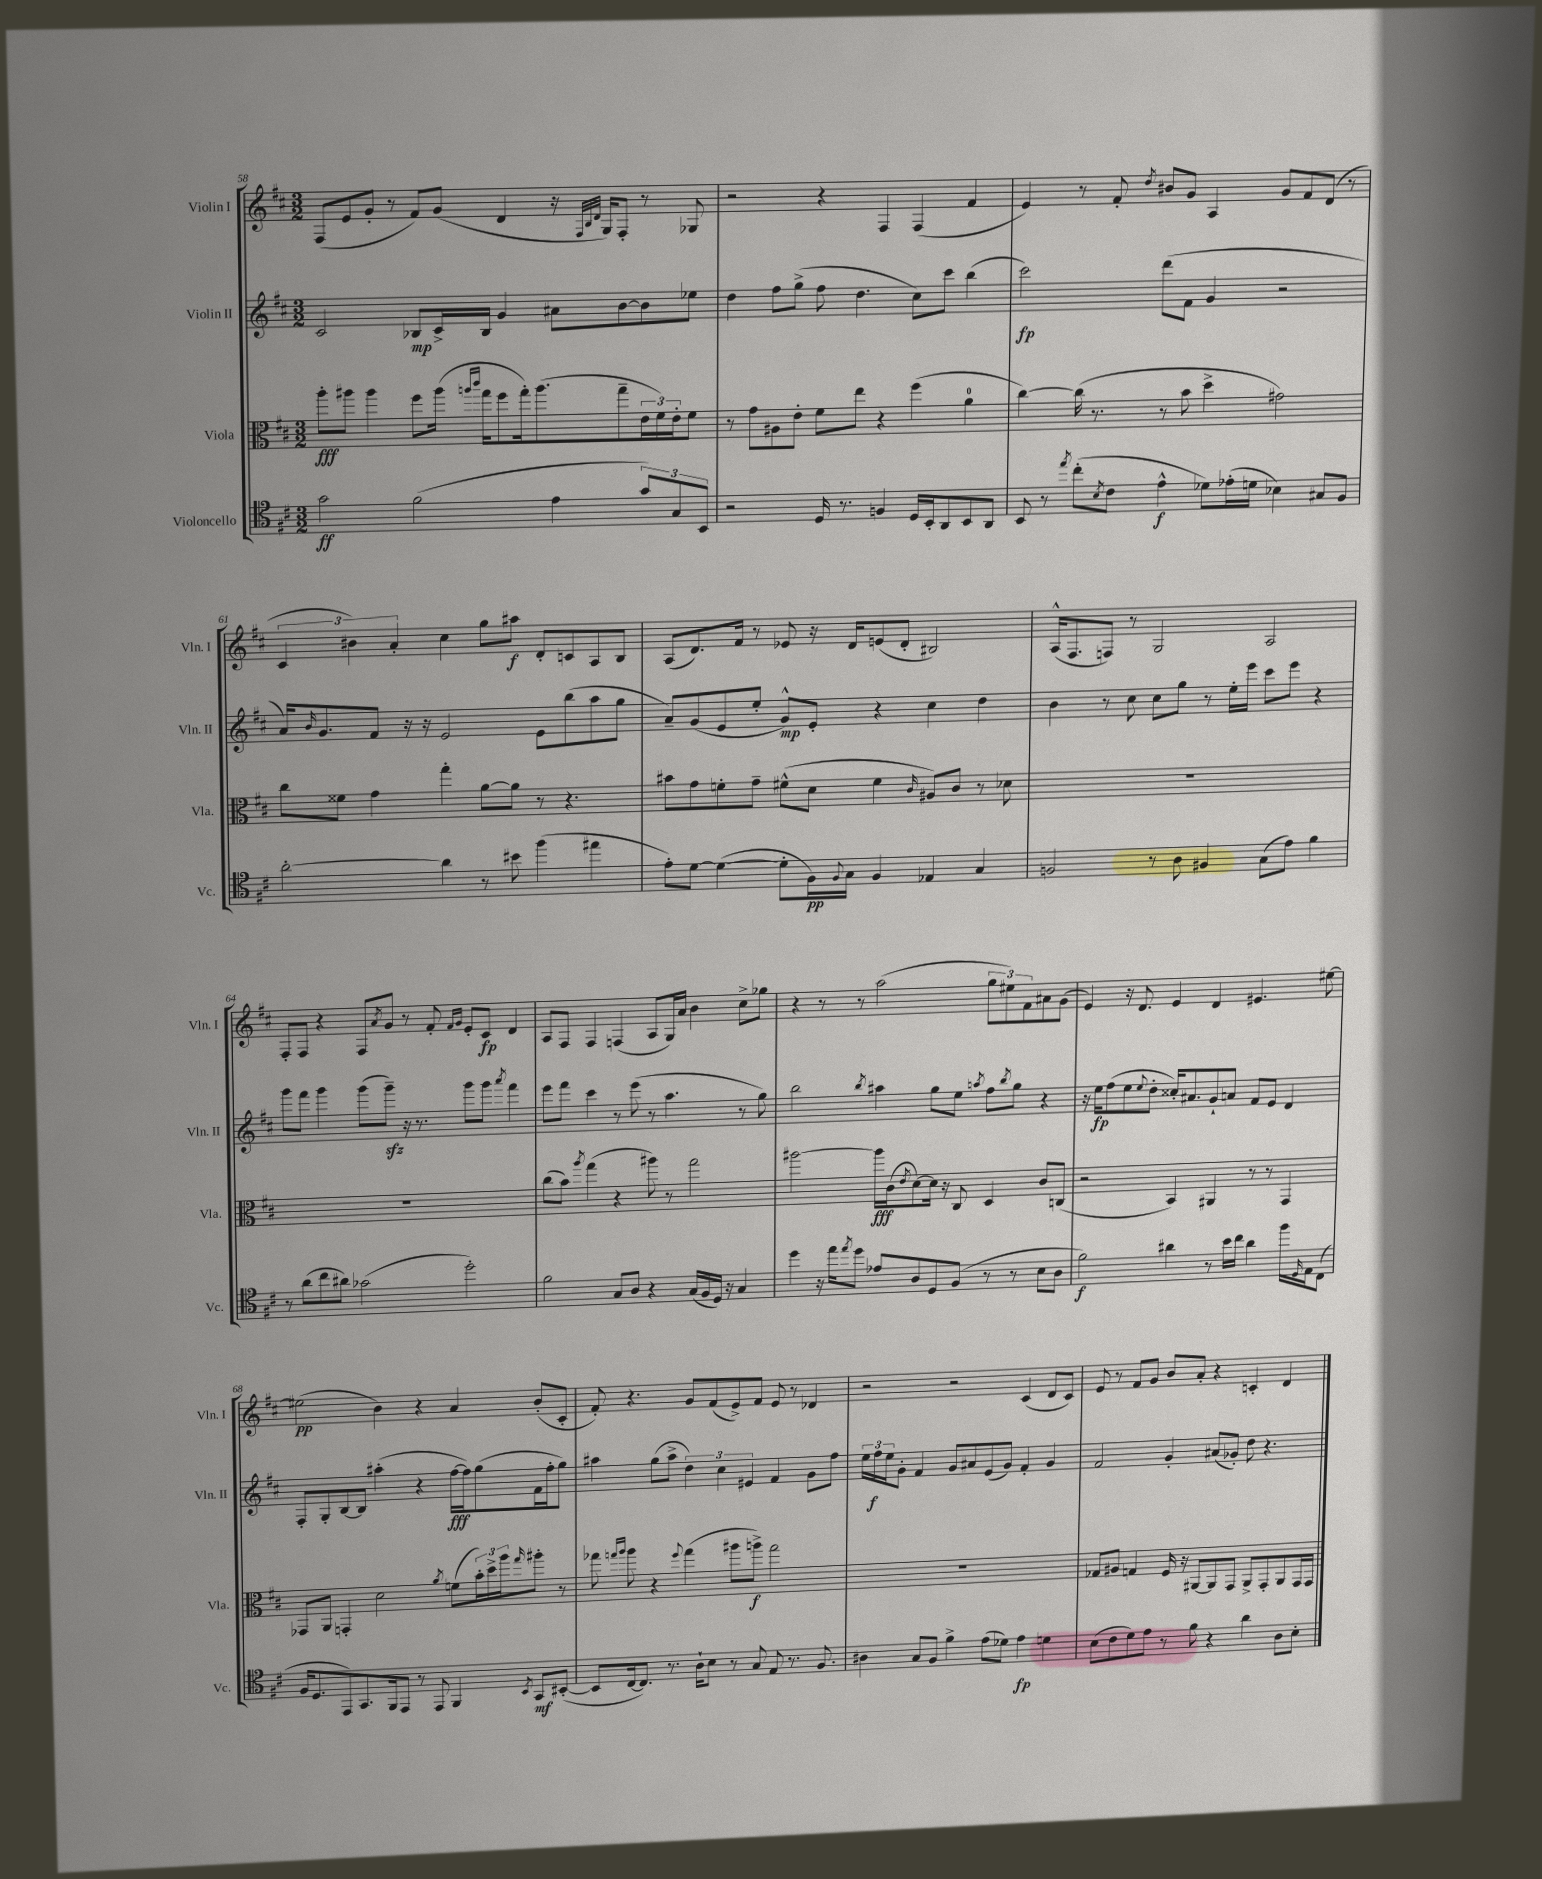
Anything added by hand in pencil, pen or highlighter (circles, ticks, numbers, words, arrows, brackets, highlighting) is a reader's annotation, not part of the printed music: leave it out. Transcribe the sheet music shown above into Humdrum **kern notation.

**kern	**dynam	**kern	**dynam	**kern	**dynam	**kern	**dynam
*part4	*part4	*part3	*part3	*part2	*part2	*part1	*part1
*staff4	*staff4	*staff3	*staff3	*staff2	*staff2	*staff1	*staff1
*I"Violoncello	*	*I"Viola	*	*I"Violin II	*	*I"Violin I	*
*I'Vc.	*	*I'Vla.	*	*I'Vln. II	*	*I'Vln. I	*
*clefC4	*	*clefC3	*	*clefG2	*	*clefG2	*
*k[f#c#]	*	*k[f#c#]	*	*k[f#c#]	*	*k[f#c#]	*
*M3/2	*	*M3/2	*	*M3/2	*	*M3/2	*
=58	=58	=58	=58	=58	=58	=58	=58
2g\	ff	8aa'\L	fff	2c#/	.	(8F#/L	.
.	.	8aa#X\J	.	.	.	8e/	.
.	.	4aa#\	.	.	.	8g'/J	.
.	.	.	.	.	.	8r	.
(2f#\	.	8ff#\L	.	8B-X/L	mp	8f#/L)	.
.	.	(16aa#\Jk	.	16c#^/L	.	(8g/J	.
.	.	16qqaan/LL	.	.	.	.	.
.	.	16qqccc#/JJ	.	.	.	.	.
.	.	16gg\KL	.	16B-/JJ	.	.	.
.	.	8ff#\	.	4g/	.	4d/	.
.	.	16gg'\k)	.	.	.	.	.
.	.	(8.aa\	.	.	.	.	.
4e\	.	.	.	8a#X\L	.	16r	.
.	.	.	.	.	.	32qqF#/LLL	.
.	.	.	.	.	.	32qqB/	.
.	.	.	.	.	.	32qqd/JJJ	.
.	.	.	.	.	.	16G/KL)	.
.	.	8gg~\	.	[8b\	.	8F#'/J	.
12g/L)	.	24e\L	.	8b\]	.	8r	.
.	.	24f#\)	.	.	.	.	.
12G/	.	24e'\J	.	.	.	.	.
.	.	8f#\J	.	8ee-X\J	.	8G-X/	.
12BB/J	.	.	.	.	.	.	.
=59	=59	=59	=59	=59	=59	=59	=59
2r	.	8r	.	4dd\	.	2r	.
.	.	8g\L	.	.	.	.	.
.	.	8A#X\	.	8ff#\L	.	.	.
.	.	8e'\J	.	(8gg^\J	.	.	.
16D/	.	8f#\L	.	8ff#\	.	4r	.
8.r	.	.	.	.	.	.	.
.	.	8ee\J	.	4.dd\	.	.	.
4Fn/	.	4r	.	.	.	4F#/	.
16D/LL	.	(4ff#\	.	8cc#\L)	.	(4F#/	.
16BB'/J	.	.	.	.	.	.	.
8AA/	.	.	.	8ccc#\J	.	.	.
8BB/	.	4a\	.	(4bb\	.	4f#/	.
8AA/J	.	.	.	.	.	.	.
=60	=60	=60	=60	=60	=60	=60	=60
8BB/	.	[4cc#\)	.	2ccc#\)	fp	4e/)	.
8r	.	.	.	.	.	.	.
8qee/	.	.	.	.	.	.	.
(8cc#'\L	.	(16cc#\]	.	.	.	8r	.
.	.	8.r	.	.	.	.	.
8qB/	.	.	.	.	.	.	.
8c#\J	.	.	.	.	.	8f#'/	.
.	.	.	.	.	.	8qdd/	.
4e^^\	f	8r	.	(8ddd\L	.	8b#X/L	.
.	.	8b\	.	8f#\J	.	8g/J	.
8d-X\L)	.	4dd^\	.	4g/	.	4A/	.
(16e-X'\L	.	.	.	.	.	.	.
16dn\JJ	.	.	.	.	.	.	.
4B-X\)	.	2g#X\)	.	2r	.	8g/L	.
.	.	.	.	.	.	8f#/	.
8G#X/L	.	.	.	.	.	(8d/J	.
8F#/J	.	.	.	.	.	8r	.
!!LO:LB:g=z
=61	=61	=61	=61	=61	=61	=61	=61
[2a'\	.	8cc#\L	.	16a/KL)	.	6c#/	.
.	.	.	.	16qqb/	.	.	.
.	.	.	.	8.g/	.	.	.
.	.	8f##X\J	.	.	.	.	.
.	.	.	.	.	.	6b#X\)	.
.	.	4g\	.	8f#/J	.	.	.
.	.	.	.	.	.	6a'/	.
.	.	.	.	16r	.	.	.
.	.	.	.	16r	.	.	.
4a\]	.	4gg'\	.	2e/	.	4cc#\	.
8r	.	[8a\L	.	.	.	8gg\L	.
8b#X\	.	8a\J]	.	.	.	8aa#X\J	f
(4ff#\	.	8r	.	8e\L	.	8d'/L	.
.	.	4.r	.	(8bb\	.	8cn/	.
4ee#X\	.	.	.	8aa\	.	8A/	.
.	.	.	.	8gg\J	.	8B/J	.
=62	=62	=62	=62	=62	=62	=62	=62
8e'\L)	.	8b#X\L	.	8a~/L)	.	(8A/L	.
[8d\J	.	8g\	.	(8g/	.	8.d/)	.
(4d\_	.	8fn'\	.	8e/	.	.	.
.	.	.	.	.	.	16f#/Jk	.
.	.	8g~\J	.	8ee'/J	.	8r	.
8d'\L]	.	(8f#X^^\L	.	8g^^/L)	mp	8e-X/	.
16F#\L)	pp	8d\J	.	8e'/J	.	16r	.
8qqF#/	.	.	.	.	.	.	.
16G\JJ	.	.	.	.	.	16d/KL	.
4F#/	.	4f#\	.	4r	.	(8en/	.
.	.	.	.	.	.	8d'/J	.
.	.	16qqc#/	.	.	.	.	.
4E-X/	.	8A#X/L)	.	4cc#\	.	2B#X/)	.
.	.	8c#/J	.	.	.	.	.
4G/	.	8r	.	4dd\	.	.	.
.	.	8d-X\	.	.	.	.	.
=63	=63	=63	=63	=63	=63	=63	=63
2Fn/	.	1.r	.	4b\	.	(16A^^/KL	.
.	.	.	.	.	.	8.F#/	.
.	.	.	.	8r	.	8Fn/J)	.
.	.	.	.	8cc#\	.	8r	.
8r	.	.	.	8cc#\L	.	2G/	.
8A\	.	.	.	8gg\J	.	.	.
4F#X/	.	.	.	8r	.	.	.
.	.	.	.	16ee'\LL	.	.	.
.	.	.	.	16eee\JJ	.	.	.
(8G\L	.	.	.	8ccc#\L	.	2A/	.
8e\J)	.	.	.	8eee\J	.	.	.
4f#\	.	.	.	4r	.	.	.
!!LO:LB:g=z
=64	=64	=64	=64	=64	=64	=64	=64
8r	.	1.r	.	8ggg\L	.	8F#'/L	.
(8a\L	.	.	.	8fff#\J	.	8F#/J	.
8cc#\	.	.	.	4ggg\	.	4r	.
8a#X\J)	.	.	.	.	.	.	.
(2g-X\	.	.	.	(8ggg\L	.	8F#/L	.
.	.	.	.	.	.	8qa/	.
.	.	.	.	8gggzz~\J)	.	8g/J	.
.	.	.	.	16r	.	8r	.
.	.	.	.	8.r	.	.	.
.	.	.	.	.	.	8f#'/	.
.	.	.	.	.	.	16qqf#/LL	.
.	.	.	.	.	.	16qqg/JJ	.
2dd'\)	.	.	.	8ggg\L	.	8e'/L	.
.	.	.	.	8ggg\J	.	8c#/J	fp
.	.	.	.	8qaaa/	.	.	.
.	.	.	.	4fff#\	.	4d/	.
=65	=65	=65	=65	=65	=65	=65	=65
2f#\	.	(8cc#\L	.	8eee\L	.	8A/L	.
.	.	8b\J)	.	8fff#\J	.	8F#/J	.
.	.	8qaa/	.	.	.	.	.
.	.	(4gg\	.	4ccc#\	.	4F#/	.
8G/L	.	4r	.	8r	.	(4Fn/	.
8A/J	.	.	.	(8eee\	.	.	.
4r	.	8aa#X\)	.	8r	.	8A/L	.
.	.	8r	.	4.aa\	.	16G/L)	.
.	.	.	.	.	.	16a/JJ	.
(16G/LL	.	2gg\	.	.	.	4b\	.
16F#/	.	.	.	.	.	.	.
16D/JJ)	.	.	.	.	.	.	.
16r	.	.	.	.	.	.	.
4G/	.	.	.	8r	.	8cc#^\L	.
.	.	.	.	8gg\)	.	8gg-X\J	.
=66	=66	=66	=66	=66	=66	=66	=66
4dd\	.	[2aa#X\	.	2bb\	.	4r	.
16r	.	.	.	.	.	8r	.
16ee\KL	.	.	.	.	.	.	.
8qee/	.	.	.	.	.	.	.
8dd\J	.	.	.	.	.	8r	.
.	.	.	.	8qbb/	.	.	.
8e-X/L	.	16aa#\LL]	fff	4aa#X\	.	(2aa\	.
.	.	(16c#\J	.	.	.	.	.
.	.	8qe/	.	.	.	.	.
8A/	.	[8d\)	.	.	.	.	.
8D/	.	16d\Jk]	.	8gg\L	.	.	.
.	.	16r	.	.	.	.	.
(8F#/J	.	8C#/	.	8ee\J	.	.	.
.	.	.	.	8qaan/	.	.	.
8r	.	4D/	.	8ff#\L	.	12gg\L	.
.	.	.	.	.	.	12ee#X\)	.
.	.	.	.	8qbb/	.	.	.
8r	.	.	.	8gg\J	.	.	.
.	.	.	.	.	.	12f#\	.
8B\L	.	8c#/L	.	4r	.	8a#X\	.
8A\J	.	(8Cn/J	.	.	.	(8g\J	.
=67	=67	=67	=67	=67	=67	=67	=67
2f#\)	f	2r	.	16r	.	4e/)	.
.	.	.	.	16ee\KL	fp	.	.
.	.	.	.	(8ff#\	.	.	.
.	.	.	.	8ee\	.	16r	.
.	.	.	.	.	.	8.d/	.
.	.	.	.	8qqee/	.	.	.
.	.	.	.	8dd'\J	.	.	.
4a#X\	.	4BB/)	.	16cc##X'/KL)	.	4e/	.
.	.	.	.	8.a#X/	.	.	.
8r	.	4AA#X/	.	8g`/	.	4d/	.
16b\LL	.	.	.	8an/J	.	.	.
16cc#\JJ	.	.	.	.	.	.	.
4a#\	.	8r	.	8f#/L	.	4.e#X/	.
.	.	8r	.	8e/J	.	.	.
16ff#\LL	.	4GG/	.	4d/	.	.	.
16qqD/	.	.	.	.	.	.	.
16E\J	.	.	.	.	.	.	.
(8C#\J	.	.	.	.	.	[8ee#X\	.
!!LO:LB:g=z
=68	=68	=68	=68	=68	=68	=68	=68
16F#/KL	.	8GG-X/L	.	8F#'/L	.	(2ee#X\]	pp
8.D/	.	.	.	.	.	.	.
.	.	8AA/J	.	8G'/	.	.	.
8EE/)	.	4GGn'/	.	[8B/	.	.	.
8.GG/	.	.	.	8B/J]	.	.	.
.	.	2d\	.	(4aa#X'\	.	4b\)	.
16FF#/k	.	.	.	.	.	.	.
8EE/J	.	.	.	.	.	.	.
8r	.	.	.	4r	.	4r	.
8EE/	.	.	.	.	.	.	.
.	.	8qa/	.	.	.	.	.
4FF#/	.	(8fn\L	.	[16ff#\LL	fff	4a/	.
.	.	.	.	16ff#\J])	.	.	.
.	.	24b'\L)	.	(8gg\	.	.	.
.	.	24dd^\	.	.	.	.	.
.	.	24aa\J	.	.	.	.	.
8qBB/	.	16qqgg/	.	.	.	.	.
8GG/L	mf	8aa#X'\J	.	16f#\L	.	(8b'/L	.
.	.	.	.	16ff#'\J	.	.	.
([8BB#X'/J	.	8r	.	8gg\J)	.	8c#'/J	.
=69	=69	=69	=69	=69	=69	=69	=69
8BB#/L]	.	8gg-X\	.	4aa#X\	.	8f#'/)	.
.	.	16qqggn/LL	.	.	.	.	.
.	.	16qqaa/JJ	.	.	.	.	.
[16C#/k	.	8aa\	.	.	.	4.r	.
8.C#/J])	.	.	.	.	.	.	.
.	.	4r	.	(8gg\L	.	.	.
8.r	.	.	.	8aa#^\J	.	.	.
.	.	8qqff#/	.	.	.	.	.
.	.	(4gg\	.	6dd\)	.	8g/L	.
16A`\KL	.	.	.	.	.	.	.
8B\J	.	.	.	.	.	(8f#/	.
.	.	.	.	6cc#\	.	.	.
8r	.	8aa#X\L	.	.	.	8e^/)	.
.	.	.	.	6e#X/	.	.	.
8G/	.	8aan^\J)	f	.	.	8f#/J	.
8E/	.	2gg\	.	4f#/	.	8e/	.
8.r	.	.	.	.	.	8r	.
.	.	.	.	8g\L	.	4d-X/	.
8.F#/	.	.	.	.	.	.	.
.	.	.	.	8ff#\J	.	.	.
=70	=70	=70	=70	=70	=70	=70	=70
4A#X\	.	1.r	.	24ee\LL	.	2r	.
.	.	.	.	24ff#\	f	.	.
.	.	.	.	24ee\J	.	.	.
.	.	.	.	8g'\J	.	.	.
8G/L	.	.	.	4f#/	.	.	.
8F#/J	.	.	.	.	.	.	.
4f#^\	.	.	.	8g/L	.	2r	.
.	.	.	.	8a#X/	.	.	.
(8e\L	.	.	.	(8e/	.	.	.
8d-X\J)	.	.	.	8g/J)	.	.	.
4e\	fp	.	.	4f#'/	.	(4c#/	.
4dn\	.	.	.	4g/	.	8d/L	.
.	.	.	.	.	.	8c#/J)	.
=71	=71	=71	=71	=71	=71	=71	=71
(8B\L	.	8G-X/L	.	2f#/	.	8e/	.
8c#\	.	8A#X/J	.	.	.	8r	.
8d\)	.	4Gn/	.	.	.	8f#/L	.
8e\J	.	.	.	.	.	8g/J	.
8r	.	16F#/	.	4g'/	.	8b/L	.
.	.	16r	.	.	.	.	.
8f#\	.	[8AA#X/L	.	.	.	8a'/J	.
4r	.	8AA#/]	.	(8a#X/L	.	4r	.
.	.	8GG/J	.	8g-X'/J)	.	.	.
4a\	.	8AA#^/L	.	8dd\	.	4cn'/	.
.	.	8GG'/	.	4.r	.	.	.
8A\L	.	8AA#/	.	.	.	4d/	.
8B'\J	.	16GG/L	.	.	.	.	.
.	.	16GG/JJ	.	.	.	.	.
==	==	==	==	==	==	==	==
*-	*-	*-	*-	*-	*-	*-	*-
